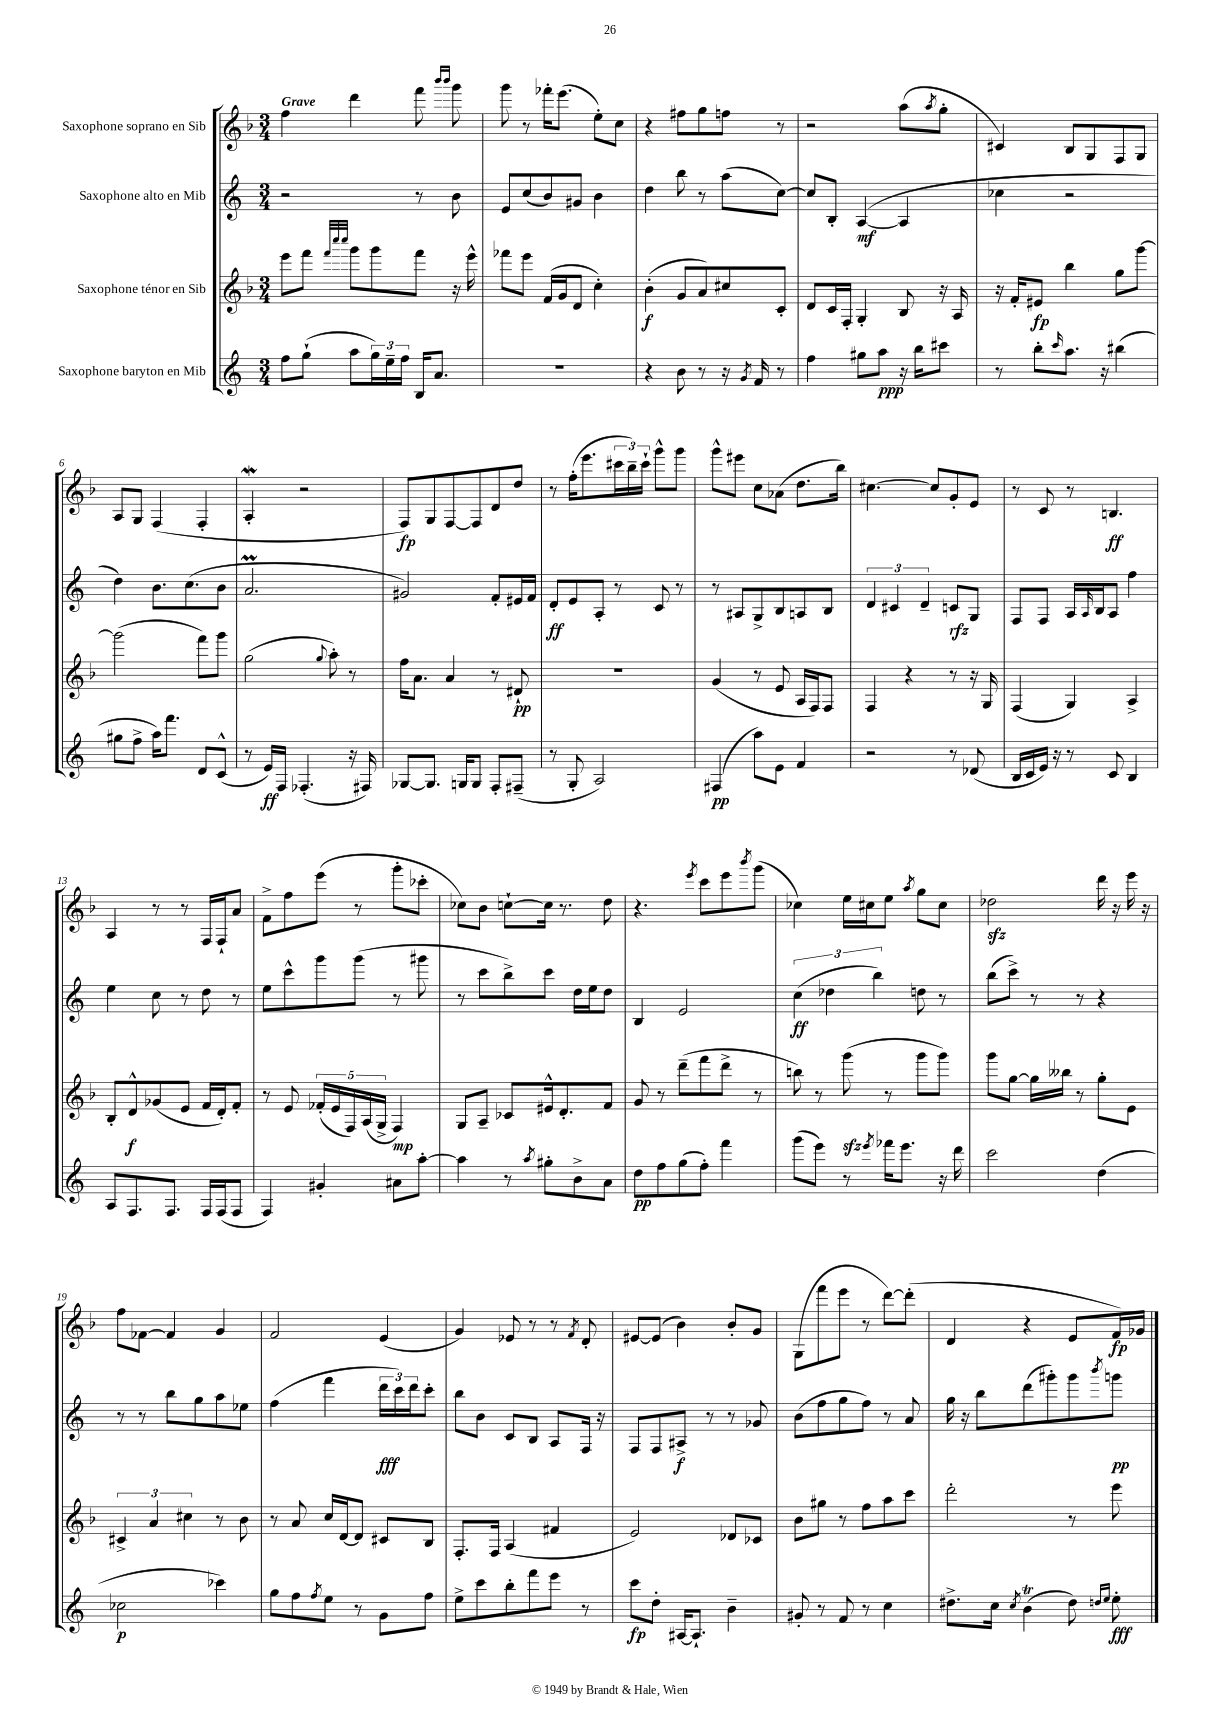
<<
\new StaffGroup <<
\new Staff = "s0" \with { instrumentName = "Saxophone soprano en Sib" } {
    \clef treble \key f \major \numericTimeSignature \time 3/4 \tempo "Grave"
    f''4 d'''4 f'''8 \grace { bes'''16 bes'''16 } g'''8 |
    g'''8 r8 fes'''16-. e'''8.( e''8-.) c''8 |
    r4 fis''8 g''8 f''8 r8 |
    r2 a''8( \acciaccatura { a''8 } g''8-. |
    cis'4) bes8 g8 f8 g8 |
    a8 g8 f4( f4-. |
    a4-.\mordent r2 |
    f8\fp) g8 f8~ f8 d'8 d''8 |
    r8 f''16-.( e'''8. \tuplet 3/2 { cis'''16 bes''16--) cis'''16-! } g'''8-^ g'''8 |
    g'''8-^ eis'''8 c''8 aes'8( d''8. bes''16) |
    cis''4.~ cis''8 g'8-. e'8 |
    r8 c'8 r8 b4.\ff |
    a4 r8 r8 f16 f16-! a'8 |
    f'8-> f''8 e'''8( r8 g'''8-. ces'''8-. |
    ces''8) bes'8 c''8~-! c''16 r8. d''8 |
    r4. \acciaccatura { e'''8 } c'''8 e'''8 \acciaccatura { bes'''8 } g'''8( |
    ces''4) e''16 cis''16 e''8 \acciaccatura { a''8 } g''8 cis''8 |
    des''2\sfz d'''16 r16 e'''16 r16 |
    f''8 fes'8~ fes'4 g'4 |
    f'2 e'4( |
    g'4) ees'8 r8 r8 \acciaccatura { f'8 } d'8-. |
    eis'8~ eis'8( bes'4) bes'8-. g'8 |
    g8( f'''8 e'''8 r8 d'''8~) d'''8-.( |
    d'4 r4 e'8 f'16\fp) ges'16 \bar "|." |
}
\new Staff = "s1" \with { instrumentName = "Saxophone alto en Mib" } {
    \clef treble \key c \major \numericTimeSignature \time 3/4
    r2 r8 b'8 |
    e'8 c''8( b'8) gis'8 b'4 |
    d''4 b''8 r8 a''8( c''8~) |
    c''8 b8-. a4~\mf( a4 |
    ces''4 r2 |
    d''4) b'8. c''8.( b'8 |
    a'2.\prall |
    gis'2) f'8-. eis'16 f'16 |
    d'8-.\ff e'8 a8-. r8 c'8 r8 |
    r8 ais8 g8-> b8 a8 b8 |
    \tuplet 3/2 { d'4 cis'4 d'4-- } c'8\rfz g8 |
    f8 f8 a16 \grace { a16 } b16 a8 f''4 |
    e''4 c''8 r8 d''8 r8 |
    e''8 c'''8-^ g'''8 g'''8( r8 gis'''8 |
    r8 c'''8 b''8->) c'''8 d''16 e''16 d''8 |
    b4 e'2 |
    \tuplet 3/2 { c''4\ff( des''4 b''4) } d''8 r8 |
    b''8( c'''8->) r8 r8 r4 |
    r8 r8 b''8 g''8 a''8 ees''8 |
    f''4( f'''4 \tuplet 3/2 { d'''16\fff c'''16) d'''16 } c'''8-. |
    b''8 b'8 c'8 b8 a8 f16 r16 |
    f8 f8 ais8->\f r8 r8 ges'8 |
    b'8( f''8 g''8 f''8) r8 a'8 |
    g''16 r16 b''8 d'''8( gis'''8-.) gis'''8 \acciaccatura { b'''8 } g'''8\pp \bar "|." |
}
\new Staff = "s2" \with { instrumentName = "Saxophone ténor en Sib" } {
    \clef treble \key f \major \numericTimeSignature \time 3/4
    e'''8 f'''8 \grace { f'''32 c''''32 c''''32 } g'''8 g'''8 f'''8 r16 e'''16-^ |
    fes'''8 e'''8 f'16( g'16 d'8 c''4-.) |
    bes'4-.\f( g'8 a'8) cis''8 c'8-. |
    d'8 c'16 f16-. g4-. bes8 r16 a16 |
    r16 f'16-. eis'8\fp bes''4 g''8 g'''8~ |
    g'''2( f'''8) g'''8 |
    g''2( \appoggiatura { g''8 } a''8-.) r8 |
    f''16 a'8. a'4 r8 dis'8-!\pp |
    R2. |
    g'4( r8 e'8 a16 f16) f8 |
    f4 r4 r8 r16 g16 |
    f4( g4) a4-> |
    bes8-. d'8-^\f ges'8( e'8 f'16 d'16-.) f'8-. |
    r8 e'8 \tuplet 5/4 { fes'16-.( e'16 f16) a16( g16-> } f4\mp) |
    g8 a8-- ces'8 eis'16-^ d'8.-. f'8 |
    g'8 r8 d'''8--( f'''8 d'''8-> r8 |
    b''8) r8 g'''8\sfz( r8 g'''8 g'''8) |
    g'''8 g''8~ g''16 beses''16 r8 g''8-. e'8 |
    \tuplet 3/2 { cis'4-> a'4 cis''4 } r8 bes'8 |
    r8 a'8 c''16 d'16~ d'8 cis'8 bes8 |
    f8.-. f16 a4( fis'4 |
    e'2) des'8 ces'8 |
    bes'8 gis''8 r8 f''8 a''8 c'''8 |
    d'''2-. r8 e'''8 \bar "|." |
}
\new Staff = "s3" \with { instrumentName = "Saxophone baryton en Mib" } {
    \clef treble \key c \major \numericTimeSignature \time 3/4
    f''8 g''8-!( a''8 \tuplet 3/2 { g''16) e''16-- f''16 } b16 a'8. |
    R2. |
    r4 b'8 r8 r16 \acciaccatura { g'8 } f'16 r8 |
    f''4 gis''8 a''8\ppp r16 b''16 cis'''8 |
    r8 b''8-. \grace { c'''16 } a''8. r16 bis''4( |
    gis''8 f''8-> a''16) f'''8. d'8 c'8-^( |
    r8 e'16\ff) f16 fes4.-.( r16 fis16) |
    ges8~ ges8. g16 g8 f8-. fis8--( |
    r8 g8-. a2) |
    fis4\pp( a''8) e'8 f'4 |
    r2 r8 des'8( |
    b16 c'16 e'16) r16 r8 c'8 b4 |
    a8 f8. f8. f16 f16( f8 |
    f4) gis'4-. ais'8 a''8~-. |
    a''4 r8 \acciaccatura { a''8 } gis''8-. b'8-> a'8 |
    d''8\pp f''8 g''8( f''8-.) f'''4 |
    g'''8( e'''8) r8 \acciaccatura { e'''8 } fes'''16 e'''8. r16 d'''16 |
    c'''2 d''4( |
    ces''2\p ces'''4) |
    g''8 f''8 \acciaccatura { f''8 } e''8 r8 g'8 f''8 |
    e''8-> c'''8 b''8-. f'''8 e'''8 r8 |
    c'''8\fp d''8-. ais16~ ais8.-! b'4-- |
    gis'8-. r8 f'8 r8 c''4 |
    dis''8.-> c''16 \acciaccatura { c''8 } b'4\trill( dis''8) \grace { d''16 e''16 } e''8-.\fff \bar "|." |
}
>>
>>
